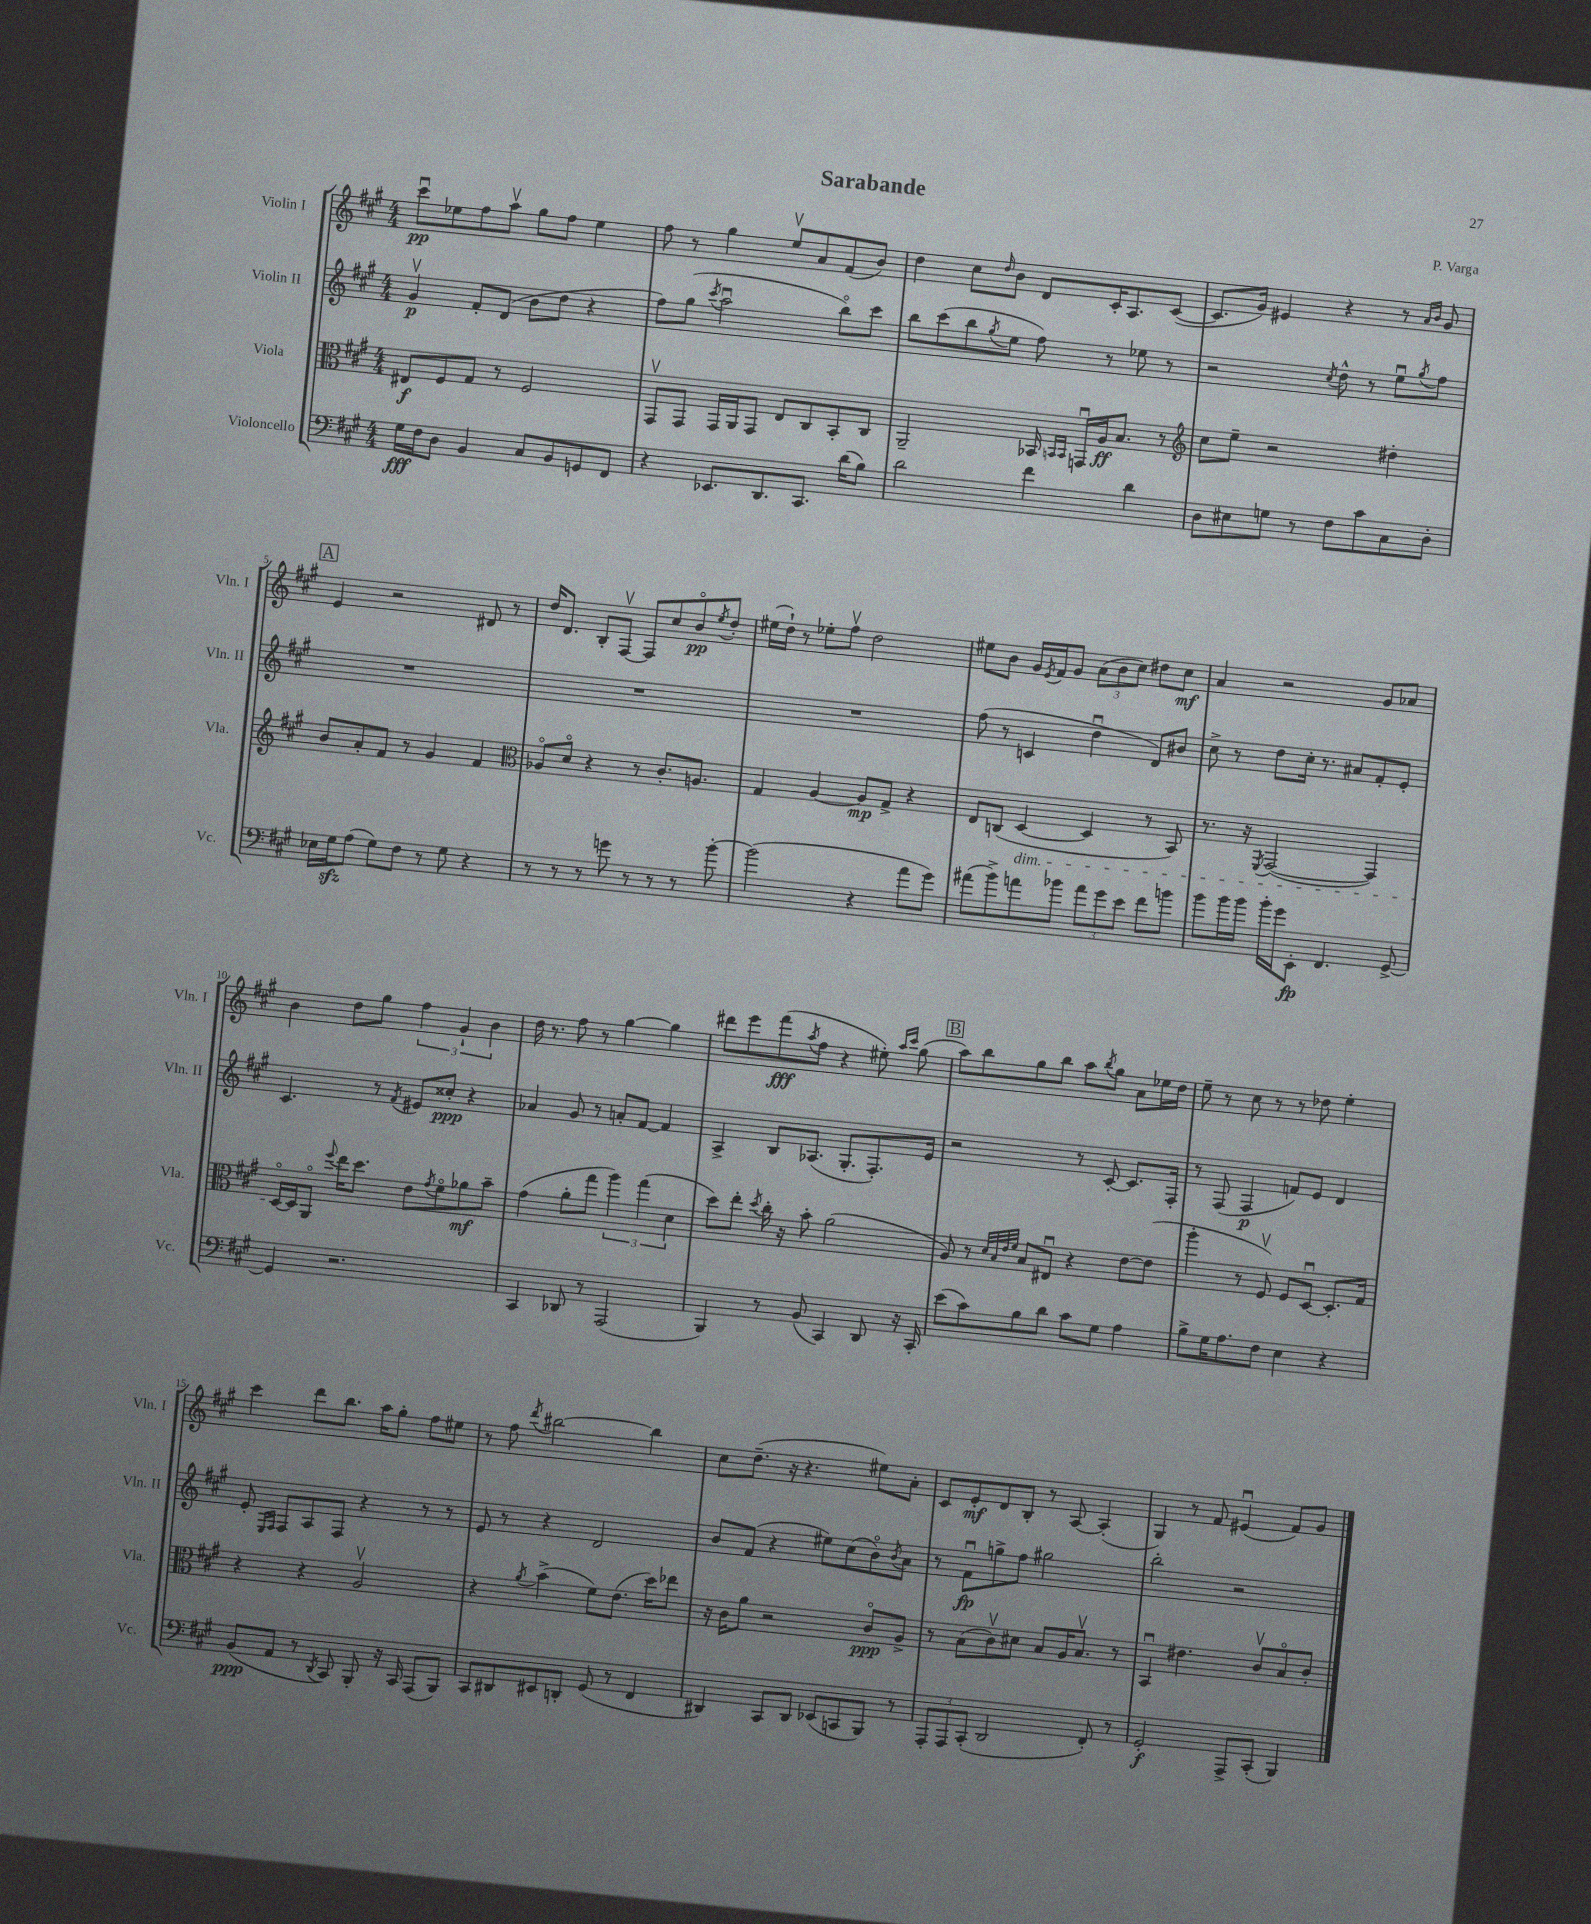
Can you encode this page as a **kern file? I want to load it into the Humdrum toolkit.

**kern	**dynam	**kern	**dynam	**kern	**dynam	**kern	**dynam
*part4	*part4	*part3	*part3	*part2	*part2	*part1	*part1
*staff4	*staff4	*staff3	*staff3	*staff2	*staff2	*staff1	*staff1
*I"Violoncello	*	*I"Viola	*	*I"Violin II	*	*I"Violin I	*
*I'Vc.	*	*I'Vla.	*	*I'Vln. II	*	*I'Vln. I	*
*clefF4	*	*clefC3	*	*clefG2	*	*clefG2	*
*k[f#c#g#]	*	*k[f#c#g#]	*	*k[f#c#g#]	*	*k[f#c#g#]	*
*M4/4	*	*M4/4	*	*M4/4	*	*M4/4	*
=1	=1	=1	=1	=1	=1	=1	=1
16G#\LL	fff	8E#X/L	f	4g#v/	p	8ccc#u\L	pp
16F#\J	.	.	.	.	.	.	.
8D\J	.	8F#/	.	.	.	8ee-X\	.
4BB/	.	8G#/J	.	8f#'/L	.	8ff#\	.
.	.	8r	.	(8d/J	.	8aav\J	.
8C#/L	.	2F#/	.	8b\L	.	8gg#\L	.
8BB/	.	.	.	8dd\J	.	8ff#\J	.
8GGn/	.	.	.	4r	.	4ee-\	.
8FF#/J	.	.	.	.	.	.	.
=2	=2	=2	=2	=2	=2	=2	=2
4r	.	8GG#v/L	.	8ff#\L)	.	8ff#\	.
.	.	8GG#/J	.	(8gg#\J	.	8r	.
.	.	.	.	8qccc#/	.	.	.
8.EE-X/L	.	16GG#/LL	.	2aau\	.	4gg#\	.
.	.	16AA/J	.	.	.	.	.
.	.	8GG#/J	.	.	.	.	.
8.DD/	.	.	.	.	.	.	.
.	.	8E/L	.	.	.	8eev/L	.
8.CC#/J	.	8C#/	.	.	.	8a/	.
.	.	8BB'/	.	8bb\L)	.	(8f#/	.
(16d\KL	.	.	.	.	.	.	.
8B\J)	.	8C#/J	.	8ccc#\J	.	8b/J)	.
=3	=3	=3	=3	=3	=3	=3	=3
2d\	.	2AA~/	.	8bb\L	.	4dd\	.
.	.	.	.	(8ccc#\	.	.	.
.	.	.	.	8bb\	.	8cc#\L	.
.	.	.	.	8qgg#/	.	16qqdd/	.
.	.	.	.	8ee\J	.	8b\J	.
4f#\	.	16BB-X/	.	8ff#\)	.	8d/L	.
.	.	16qqBBn/LL	.	.	.	.	.
.	.	16qqBB/JJ	.	.	.	.	.
.	.	16GGnu/LL	.	.	.	.	.
.	.	16A/J	ff	8r	.	16c#'/K	.
.	.	8.B/J	.	.	.	8.A/	.
4d\	.	.	.	8ee-X\	.	.	.
.	.	8r	.	8r	.	([8c#/J	.
=4	=4	=4	=4	=4	=4	=4	=4
*	*	*clefG2	*	*	*	*	*
8D\L	.	8cc#\L	.	2r	.	8.c#/L]	.
8E#X\	.	8ee~\J	.	.	.	.	.
.	.	.	.	.	.	16g#/Jk)	.
8Gn\J	.	2r	.	.	.	4e#X/	.
8r	.	.	.	.	.	.	.
.	.	.	.	8qcc#/	.	.	.
8F#\L	.	.	.	8dd^^\	.	4r	.
8c#\	.	.	.	8r	.	.	.
8C#\	.	4dd#X'\	.	8eeu\L	.	8r	.
.	.	.	.	.	.	16qqa/LL	.
.	.	.	.	8qgg#/	.	16qqb/JJ	.
8D'\J	.	.	.	8ff#\J	.	8g#/	.
!!LO:LB:g=z
!!LO:REH:place=s1:t=A
=5	=5	=5	=5	=5	=5	=5	=5
16E-X\LL	.	8b/L	.	1r	.	4e/	.
16G#zz\J	.	.	.	.	.	.	.
(8A\J	.	8a'/	.	.	.	.	.
8G#\L)	.	8f#/J	.	.	.	2r	.
8F#\J	.	8r	.	.	.	.	.
8r	.	4g#/	.	.	.	.	.
8G#\	.	.	.	.	.	.	.
4r	.	4f#/	.	.	.	8d#X/	.
.	.	.	.	.	.	8r	.
=6	=6	=6	=6	=6	=6	=6	=6
*	*	*clefC3	*	*	*	*	*
8r	.	8A-X/L	.	1r	.	16dd/KL	.
.	.	.	.	.	.	8.d/J	.
8r	.	8d/J	.	.	.	.	.
8r	.	4r	.	.	.	8B'/L	.
8gn\	.	.	.	.	.	[8F#v/J	.
8r	.	8r	.	.	.	8F#/L]	.
8r	.	8.c#'/L	.	.	.	8cc#/	.
8r	.	.	.	.	.	8b/	pp
.	.	8.An/J	.	.	.	.	.
.	.	.	.	.	.	8qee/	.
[8b'\	.	.	.	.	.	8dd'/J	.
=7	=7	=7	=7	=7	=7	=7	=7
(2b\]	.	4G#/	.	1r	.	(16ee#X\LL	.
.	.	.	.	.	.	16dd`\JJ)	.
.	.	.	.	.	.	8r	.
.	.	[4A/	.	.	.	8ee-X'\L	.
.	.	.	.	.	.	8ff#v\J	.
4r	.	8A/L]	mp	.	.	2dd\	.
.	.	8G#^/J	.	.	.	.	.
8a\L	.	4r	.	.	.	.	.
8g#\J)	.	.	.	.	.	.	.
=8	=8	=8	=8	=8	=8	=8	=8
(8a#X\L	.	8E/L	.	(8ff#\	.	8ee#X\L	.
8b^\)	.	(8Cn/J	.	8r	.	8b\J	.
!	!	!LO:TX:b:i:t=dim.	!	!	!	!	!
8an\	.	[4D/	.	4cn/	.	16g#/LL	.
.	.	.	.	.	.	8qe/	.
.	.	.	.	.	.	16f#/J	.
8b-X\J	.	.	.	.	.	8g#/J	.
12a\L	.	4D/]	.	4ddu\	.	(12a\L	.
12g#\	.	.	.	.	.	12b\	.
12e\J	.	.	.	.	.	12cc#\J)	.
8f#\L	.	8r	.	8d/L)	.	8dd#X\L	.
8bn\J	.	8BB/)	.	8b#X/J	.	8cc#\J	mf
=9	=9	=9	=9	=9	=9	=9	=9
8b\L	.	8.r	.	8cc#^\	.	4a/	.
16b\L	.	.	.	8r	.	.	.
16b\JJ	.	16r	.	.	.	.	.
.	.	8qFF#/	.	.	.	.	.
16b'\LL	.	([2GG#/	.	8dd\L	.	2r	.
16g#\J	.	.	.	.	.	.	.
8EE'\J	fp	.	.	16cc#'\Jk	.	.	.
.	.	.	.	8.r	.	.	.
4.FF#/	.	.	.	.	.	.	.
.	.	.	.	8a#X/L	.	.	.
.	.	4GG#/])	.	8f#'/	.	8g#/L	.
[8GG#^/	.	.	.	8e'/J	.	8a-X/J	.
!!LO:LB:g=z
=10	=10	=10	=10	=10	=10	=10	=10
4GG#/]	.	[16D/LL	.	4.c#/	.	4b\	.
.	.	16D/J]	.	.	.	.	.
.	.	8AA/J	.	.	.	.	.
.	.	8qqff#/	.	.	.	.	.
2.r	.	16ee\KL	.	.	.	8dd\L	.
.	.	8.dd\J	.	.	.	.	.
.	.	.	.	8r	.	8gg#\J	.
.	.	.	.	8qf#/	.	.	.
.	.	8e\L	.	8e#X/L	.	6ff#\	.
.	.	8qg#/	.	.	.	.	.
.	.	8f#\	.	8cc##X'/J	ppp	.	.
.	.	.	.	.	.	6g#`/	.
.	.	8a-X\	mf	4r	.	.	.
.	.	.	.	.	.	6b\	.
.	.	8b~\J	.	.	.	.	.
=11	=11	=11	=11	=11	=11	=11	=11
4CC#/	.	(4g#\	.	4a-X/	.	16dd\	.
.	.	.	.	.	.	8.r	.
8DD-X/	.	8a'\L	.	8g#/	.	8ff#\	.
8r	.	8gg#\J	.	8r	.	8r	.
(2AAA/	.	6aa\)	.	8an'/L	.	[4gg#\	.
.	.	.	.	[8f#/J	.	.	.
.	.	(6gg#\	.	.	.	.	.
.	.	.	.	4f#/]	.	4gg#\]	.
.	.	6d\	.	.	.	.	.
=12	=12	=12	=12	=12	=12	=12	=12
4BBB/)	.	8dd\L)	.	4A^/	.	8ddd#X\L	.
.	.	8ee'\J	.	.	.	8eee\	.
.	.	8qdd/	.	.	.	.	.
8r	.	16cc#'\	.	8B/L	.	(8fff#\	fff
.	.	16r	.	.	.	.	.
.	.	.	.	.	.	8qaa/	.
(8BB/	.	8b'\	.	(8.A-X/J	.	8ff#\J	.
4CC#/)	.	(2a\	.	.	.	4r	.
.	.	.	.	8.G#'/L	.	.	.
8DD/	.	.	.	8.F#'/)	.	8ee#X'\)	.
.	.	.	.	.	.	16qqaa/LL	.
.	.	.	.	.	.	16qqccc#/JJ	.
16r	.	.	.	.	.	(8gg#\	.
16CC#'/	.	.	.	16e/Jk	.	.	.
!!LO:REH:place=s1:t=B
=13	=13	=13	=13	=13	=13	=13	=13
(8e\L	.	8A/)	.	2r	.	8aa\L)	.
8c#\)	.	8r	.	.	.	8bb\	.
.	.	32qqd/LLL	.	.	.	.	.
.	.	32qqB/	.	.	.	.	.
.	.	32qqe/	.	.	.	.	.
.	.	32qqf#/JJJ	.	.	.	.	.
8B\	.	8B/L	.	.	.	8gg#\	.
8d\J	.	8E#Xu/J	.	.	.	8bb\J	.
8c#\L	.	4r	.	8r	.	8aa\L	.
.	.	.	.	.	.	8qbb/	.
8G#\J	.	.	.	[8c#'/	.	8gg#\J	.
4A\	.	[8e\L	.	8.c#/L]	.	8a\L	.
.	.	(8e\J]	.	.	.	16ee-X\L	.
.	.	.	.	16F#'/Jk	.	16dd\JJ	.
=14	=14	=14	=14	=14	=14	=14	=14
8B^\L	.	4aa'\	.	8r	.	8ee~\	.
16G#\K	.	.	.	(8F#/	.	8r	.
8.A\	.	.	.	.	.	.	.
.	.	8r	.	4F#/	p	8cc#\	.
8F#\J	.	8F#v/)	.	.	.	8r	.
4E\	.	8F#/L	.	8fn/L)	.	8r	.
.	.	[8Du/J	.	8e/J	.	8dd-X\	.
4r	.	8.D'/L]	.	4d/	.	4ee'\	.
.	.	16G#/Jk	.	.	.	.	.
!!LO:LB:g=z
=15	=15	=15	=15	=15	=15	=15	=15
(8BB/L	ppp	4r	.	8e'/	.	4ccc#\	.
.	.	.	.	16qqE/LL	.	.	.
.	.	.	.	16qqF#/JJ	.	.	.
8AA/J	.	.	.	8F#/L	.	.	.
8r	.	4r	.	8A/	.	8ddd\L	.
8qDD/	.	.	.	.	.	.	.
8CC#/)	.	.	.	8F#/J	.	8.bb\J	.
8BBB'/	.	2Av/	.	4r	.	.	.
.	.	.	.	.	.	16aa\KL	.
16r	.	.	.	.	.	8gg#'\J	.
16CC#/	.	.	.	.	.	.	.
(8AAA/L	.	.	.	8r	.	8ff#\L	.
8BBB/J)	.	.	.	8r	.	8ee#X\J	.
=16	=16	=16	=16	=16	=16	=16	=16
8CC#/L	.	4r	.	8e/	.	8r	.
8DD#X/	.	.	.	8r	.	8ff#\	.
.	.	8qa/	.	.	.	8qddd/	.
8EE#X/	.	(4b^\	.	4r	.	[2bb#X\	.
8DDn'/J	.	.	.	.	.	.	.
(8GG#/	.	8f#\L)	.	2d/	.	.	.
8r	.	(8.e\J	.	.	.	.	.
4FF#/	.	.	.	.	.	4bb#\]	.
.	.	16dd\KL)	.	.	.	.	.
.	.	8ee-X\J	.	.	.	.	.
=17	=17	=17	=17	=17	=17	=17	=17
4DD#X/)	.	16r	.	8b/L	.	8cc#\L	.
.	.	16c#\KL	.	.	.	.	.
.	.	8a\J	.	(8f#/J	.	(8.dd~\J	.
8CC#/L	.	2r	.	4r	.	.	.
.	.	.	.	.	.	16r	.
8DD#/J	.	.	.	.	.	4.r	.
(8EE-X/L	.	.	.	8ee#X\L)	.	.	.
8CCn/	.	.	.	(8cc#\	.	.	.
8BBB/J)	.	8c#/L	ppp	8b\)	.	8ee#X\L)	.
.	.	.	.	8qb/	.	.	.
8r	.	8A^/J	.	8a\J	.	8a'\J	.
=18	=18	=18	=18	=18	=18	=18	=18
12AAA'/L	.	8r	.	8r	.	8c#/L	.
12AAA/	.	.	.	.	.	.	.
.	.	(8B\L	.	8f#u\L	fp	8e'/	mf
(12CC#'/J	.	.	.	.	.	.	.
2DD/	.	8c#v\)	.	8ggn^\	.	8d/	.
.	.	8d#X\J	.	8ff#\J	.	8B'/J	.
.	.	8B/L	.	2gg#X\	.	8r	.
.	.	16A/K	.	.	.	[8A/	.
.	.	8.Bv/J	.	.	.	.	.
8FF#'/)	.	.	.	.	.	(4A'/]	.
8r	.	8r	.	.	.	.	.
=19	=19	=19	=19	=19	=19	=19	=19
2GG#'/	f	4BBu/	.	2bb'\	.	4G#/)	.
.	.	4.e#X\	.	.	.	8r	.
.	.	.	.	.	.	8f#/	.
8AAA^/L	.	.	.	2r	.	(4e#Xu/	.
(8CC#'/J	.	8c#v/L	.	.	.	.	.
4BBB/)	.	8B/	.	.	.	8f#/L)	.
.	.	8c#'/J	.	.	.	8g#/J	.
==	==	==	==	==	==	==	==
*-	*-	*-	*-	*-	*-	*-	*-
